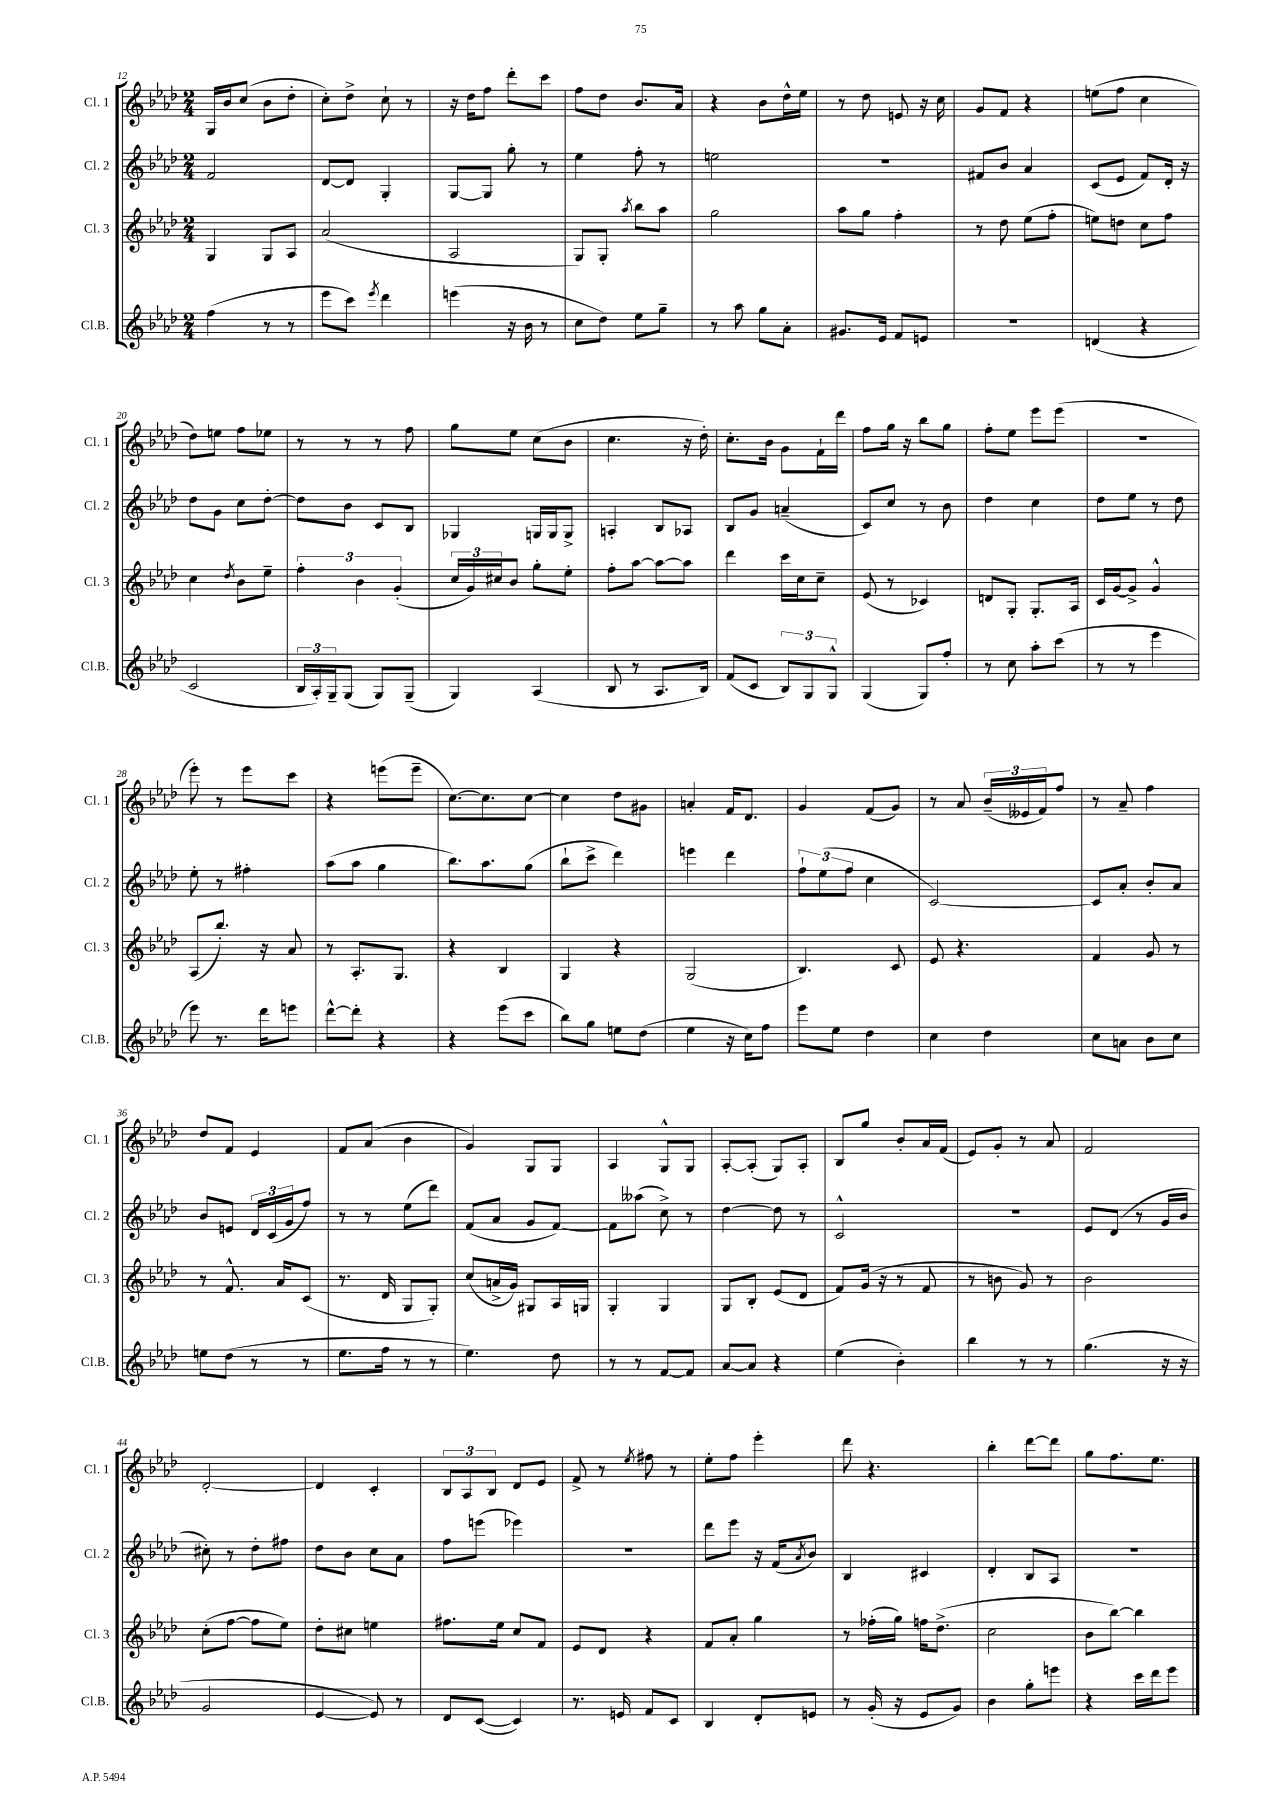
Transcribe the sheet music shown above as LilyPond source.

<<
\new StaffGroup <<
\new Staff = "s0" \with { instrumentName = "Cl. 1" shortInstrumentName = "Cl. 1" } {
    \clef treble \key aes \major \numericTimeSignature \time 2/4
    g16 bes'16 c''8( bes'8 des''8-. |
    c''8-.) des''8-> c''8-! r8 |
    r16 des''16 f''8 des'''8-. c'''8 |
    f''8 des''8 bes'8. aes'16 |
    r4 bes'8 des''16-^ ees''16 |
    r8 des''8 e'8 r16 c''16 |
    g'8 f'8 r4 |
    e''8( f''8 c''4 |
    des''8) e''8 f''8 ees''8 |
    r8 r8 r8 f''8 |
    g''8 ees''8 c''8( bes'8 |
    c''4. r16 des''16-.) |
    c''8.-. bes'16 g'8 f'16-! des'''16 |
    f''8 g''16 r16 bes''8 g''8 |
    f''8-. ees''8 ees'''8 ees'''8( |
    R2 |
    ees'''8-.) r8 ees'''8 c'''8 |
    r4 e'''8( e'''8-- |
    c''8.~) c''8. c''8~ |
    c''4 des''8 gis'8 |
    a'4-. f'16 des'8. |
    g'4 f'8( g'8) |
    r8 aes'8 \tuplet 3/2 { bes'16--( eeses'16 f'16) } f''8 |
    r8 aes'8-- f''4 |
    des''8 f'8 ees'4 |
    f'8 aes'8( bes'4 |
    g'4) g8 g8 |
    aes4 g8-^ g8 |
    aes8~-. aes8-.( g8) aes8-. |
    bes8 g''8 bes'8-. aes'16 f'16( |
    ees'8) g'8-. r8 aes'8 |
    f'2 |
    des'2~-. |
    des'4 c'4-. |
    \tuplet 3/2 { bes8 aes8 bes8 } des'8 ees'8 |
    f'8-> r8 \acciaccatura { ees''8 } fis''8 r8 |
    ees''8-. f''8 ees'''4-. |
    des'''8 r4. |
    bes''4-. des'''8~ des'''8 |
    g''8 f''8. ees''8. \bar "|." |
}
\new Staff = "s1" \with { instrumentName = "Cl. 2" shortInstrumentName = "Cl. 2" } {
    \clef treble \key aes \major \numericTimeSignature \time 2/4
    f'2 |
    des'8~ des'8 g4-. |
    g8~ g8 g''8-. r8 |
    ees''4 f''8-. r8 |
    e''2 |
    R2 |
    fis'8 bes'8 aes'4 |
    c'8( ees'8 f'8) des'16-. r16 |
    des''8 g'8 c''8 des''8~-. |
    des''8 bes'8 c'8 bes8 |
    ges4 g16 g16 g8-> |
    a4-. bes8 aes8 |
    bes8 g'8 a'4--( |
    c'8) c''8 r8 bes'8 |
    des''4 c''4 |
    des''8 ees''8 r8 des''8 |
    ees''8-. r8 fis''4-. |
    aes''8( aes''8 g''4 |
    bes''8.) aes''8. g''8( |
    bes''8-! c'''8-> des'''4) |
    e'''4 des'''4 |
    \tuplet 3/2 { f''8-! ees''8( f''8 } c''4 |
    c'2~) |
    c'8 aes'8-. bes'8-. aes'8 |
    bes'8 e'8 \tuplet 3/2 { des'16 c'16( g'16 } f''8) |
    r8 r8 ees''8( des'''8) |
    f'8( aes'8 g'8 f'8~) |
    f'8 aeses''8( c''8->) r8 |
    des''4~ des''8 r8 |
    c'2-^ |
    r2 |
    ees'8 des'8( r8 g'16 bes'16 |
    cis''8-.) r8 des''8-. fis''8 |
    des''8 bes'8 c''8 aes'8 |
    f''8 e'''8( ees'''4) |
    R2 |
    des'''8 ees'''8 r16 f'16( \acciaccatura { aes'8 } bes'8) |
    bes4 cis'4 |
    des'4-. bes8 aes8 |
    R2 \bar "|." |
}
\new Staff = "s2" \with { instrumentName = "Cl. 3" shortInstrumentName = "Cl. 3" } {
    \clef treble \key aes \major \numericTimeSignature \time 2/4
    g4 g8 aes8 |
    aes'2( |
    aes2 |
    g8) g8-. \acciaccatura { aes''8 } bes''8 aes''8 |
    g''2 |
    aes''8 g''8 f''4-. |
    r8 des''8 ees''8( f''8-. |
    e''8) d''8 c''8 f''8 |
    c''4 \acciaccatura { des''8 } bes'8 ees''8-- |
    \tuplet 3/2 { f''4-. bes'4 g'4-.( } |
    \tuplet 3/2 { c''16 g'16) cis''16 } bes'8 g''8-. ees''8-. |
    f''8-. aes''8~ aes''8~ aes''8 |
    des'''4 c'''16 c''16 c''8-- |
    ees'8( r8 ces'4) |
    d'8 g8-. g8.-. aes16 |
    c'16 g'16~ g'8-> g'4-^ |
    aes8( bes''8.-.) r16 aes'8 |
    r8 aes8.-. g8. |
    r4 bes4 |
    g4 r4 |
    g2( |
    bes4.) c'8 |
    ees'8 r4. |
    f'4 g'8 r8 |
    r8 f'8.-^ aes'16 c'8( |
    r8. des'16 g8 g8-.) |
    c''8( a'16-> g'16) gis8 aes16 g16 |
    g4-. g4 |
    g8 bes8-. ees'8( des'8 |
    f'8) g'16( r16 r8 f'8 |
    r8 b'8 g'8) r8 |
    bes'2 |
    c''8-.( f''8~ f''8 ees''8) |
    des''8-. cis''8 e''4 |
    fis''8. ees''16 c''8 f'8 |
    ees'8 des'8 r4 |
    f'8 aes'8-. g''4 |
    r8 fes''16-.( g''16) f''16 des''8.->( |
    c''2 |
    bes'8 bes''8~) bes''4 \bar "|." |
}
\new Staff = "s3" \with { instrumentName = "Cl.B." shortInstrumentName = "Cl.B." } {
    \clef treble \key aes \major \numericTimeSignature \time 2/4
    f''4( r8 r8 |
    ees'''8 c'''8) \acciaccatura { ees'''8 } des'''4 |
    e'''4( r16 bes'16 r8 |
    c''8 des''8) ees''8 g''8-- |
    r8 aes''8 g''8 aes'8-. |
    gis'8. ees'16 f'8 e'8 |
    r2 |
    d'4( r4 |
    c'2 |
    \tuplet 3/2 { bes16 aes16-.) g16-- } g8( g8) g8--( |
    g4) aes4( |
    bes8 r8 aes8. bes16) |
    f'8( c'8 \tuplet 3/2 { bes8) g8 g8-^ } |
    g4( g8) f''8-. |
    r8 c''8 aes''8-. c'''8( |
    r8 r8 ees'''4 |
    ees'''8) r8. des'''16 e'''8 |
    des'''8~-^ des'''8-. r4 |
    r4 ees'''8( c'''8 |
    bes''8) g''8 e''8 des''8( |
    ees''4 r16 c''16) f''8 |
    ees'''8 ees''8 des''4 |
    c''4 des''4 |
    c''8 a'8 bes'8 c''8 |
    e''8 des''8( r8 r8 |
    ees''8. f''16 r8 r8 |
    ees''4.) des''8 |
    r8 r8 f'8~ f'8 |
    aes'8~ aes'8 r4 |
    ees''4( bes'4-.) |
    bes''4 r8 r8 |
    g''4.( r16 r16 |
    g'2 |
    ees'4~ ees'8) r8 |
    des'8 c'8~( c'4) |
    r8. e'16 f'8 c'8 |
    bes4 des'8-. e'8 |
    r8 g'16-.( r16 ees'8 g'8) |
    bes'4 g''8-. e'''8 |
    r4 c'''16 des'''16 ees'''8 \bar "|." |
}
>>
>>
\layout { \context { \Score currentBarNumber = #12 } }
